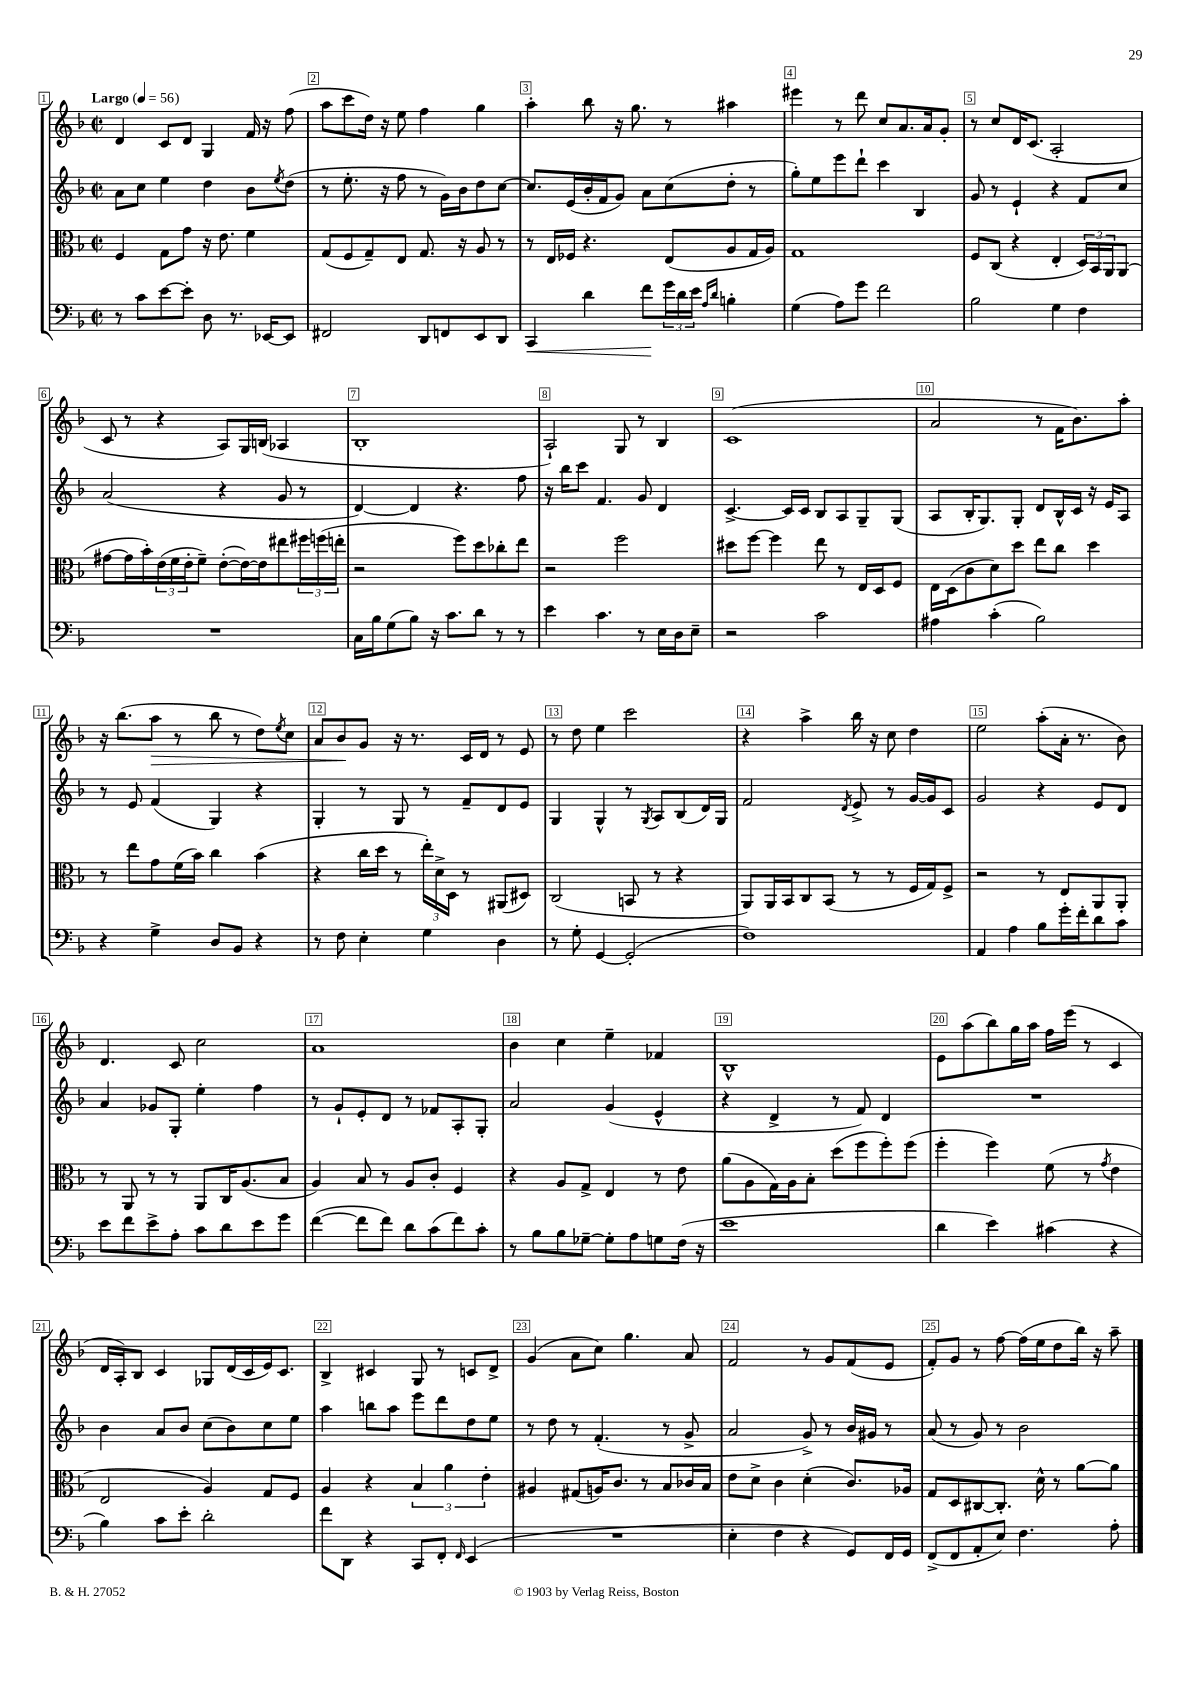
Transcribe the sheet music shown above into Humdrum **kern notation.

**kern	**kern	**kern	**kern
*staff4	*staff3	*staff2	*staff1
*clefF4	*clefC3	*clefG2	*clefG2
*k[b-]	*k[b-]	*k[b-]	*k[b-]
*M2/2	*M2/2	*M2/2	*M2/2
*met(c|)	*met(c|)	*met(c|)	*met(c|)
*MM56	*MM56	*MM56	*MM56
8r	4F/	8a\L	4d/
8c\L	.	8cc\J	.
[8e\	8G\L	4ee\	8c/L
8e'\]J	8g\J	.	8d/J
8D\	16r	4dd\	4G/
.	8.e\	.	.
8.r	.	.	.
.	4f\	8b-\L	16f/
[16EE-/LK	.	.	16r
.	.	8qee/	.
8EE-/]J	.	(8dd\J	(8ff\
=	=	=	=
2FF#/	(8G/L	8r	8aa\L
.	8F/	8.ee'\	8ccc\
.	8G~/)	.	16dd\Jk)
.	.	16r	16r
.	8E/J	8ff\	8ee\
8DD/L	8.G/	8r	4ff\
8FF/	.	16g\LL)	.
.	16r	16b-\J	.
8EE/	8A/	8dd\	4gg\
8DD/J	8r	[8cc\J	.
=	=	=	=
4CC/	8r	8.cc/]L	4aa'\
.	16E/LL	.	.
.	16F-/JJ	(16e/L	.
4d\	4.r	16b-'/	8bb-\
.	.	16f/J	.
.	.	8g/J)	16r
.	.	.	8.gg\
8f\L	.	8a\L	.
24g\L	(8E/L	(8cc\	8r
24d\	.	.	.
24e\JJ	.	.	.
16qqA/LL	.	.	.
16qqd/JJ	.	.	.
4B'\	8A/	8dd'\J	4aa#\
.	16G/L	8r	.
.	16A/JJ)	.	.
=	=	=	=
(4G\	1G	8gg'\L)	4eee#\
.	.	8ee\	.
8A\L)	.	8eee\	8r
8g\J	.	8ddd`\J	8ddd\
2f\	.	4ccc\	8cc/L
.	.	.	8.a/
.	.	4B-/	.
.	.	.	16a/k
.	.	.	8g'/J
=	=	=	=
2B-\	8F/L	8g/	8r
.	(8C/J	8r	8cc/L
.	4r	4e`/	16d/K
.	.	.	(8.c/J
4G\	4E'/	4r	2A'/
4F\	24D/LL)	8f/L	.
.	24BB-/	.	.
.	24AA/J	.	.
.	(8AA/J	8cc/J	.
=	=	=	=
1r	[8g#\L	(2a/	8c/
.	16g#\]L	.	8r
.	16b-'\)	.	.
.	(24e\	.	4r
.	24f\	.	.
.	24e'\J	.	.
.	8f~\J)	.	.
.	([8e'\L	4r	8A/L)
.	16e\_L)	.	16G/L
.	16e\]J	.	(16B/JJ
.	8ee#\	8g/	4A-/
.	24ff#\L	8r	.
.	(24ff\	.	.
.	24ee'\JJ	.	.
=	=	=	=
16C\LL	2r	[4d/)	1B-'
16B-\J	.	.	.
(8G\	.	.	.
8B-\J)	.	4d/]	.
16r	.	.	.
8.c\L	.	.	.
.	8ff\L)	4.r	.
8d\J	8dd\	.	.
8r	8cc-'\	.	.
8r	8ee\J	8ff\	.
=	=	=	=
4e\	2r	16r	2A`/)
.	.	16bb-\LK	.
.	.	8ccc\J	.
4.c\	.	4.f/	.
.	2ff\	.	8G/
8r	.	8g/	8r
16E\LL	.	4d/	4B-/
16D\J	.	.	.
8E~\J	.	.	.
=	=	=	=
2r	8dd#\L	[4.c^/	(1c
.	[8ff\J	.	.
.	4ff\]	.	.
.	.	16c/]LL	.
.	.	16c/JJ	.
2c\	8ee\	8B-/L	.
.	8r	8A/	.
.	16E/LL	8G~/	.
.	16D/J	.	.
.	8F/J	(8G/J	.
=	=	=	=
4A#\	16E\LL	8A/L	2a/
.	(16D\J	.	.
.	8c\	16B-'/K	.
.	.	8.G/)	.
(4c'\	8d\)	.	.
.	8dd\J	8G'/J	.
2B-\)	8ee\L	8d/L	8r
.	8cc\J	16B-^^/L	16f\LK
.	.	16c/JJ	8.b-\)
.	4dd\	16r	.
.	.	16e/LK	.
.	.	8A/J	8aa'\J
=	=	=	=
4r	8r	8r	16r
.	.	.	(8.bb-\L
.	8ee\L	8e/	.
4G^\	8g\	(4f/	8aa\J
.	(16f\L	.	8r
.	16b-\JJ)	.	.
8D/L	4cc\	4G/)	8bb-\
8BB-/J	.	.	8r
4r	(4b-\	4r	8dd\L)
.	.	.	8qee/
.	.	.	8cc\J
=	=	=	=
8r	4r	4G'/	8a/L
8F\	.	.	8b-/
4E'\	16cc\LL	8r	8g/J
.	16dd\JJ	.	.
.	8r	8G/	16r
.	.	.	8.r
4G\	24ee'\LL)	8r	.
.	24d^\	.	.
.	24D\JJ	.	.
.	8r	8f~/L	16c/LL
.	.	.	16d/JJ
4D\	(8AA#/L	8d/	8r
.	8D#/J)	8e/J	8e/
=	=	=	=
8r	(2C/	4G/	8r
8G'\	.	.	8dd\
[4GG/	.	4G^^/	4ee\
(2GG'/]	8BB/	8r	2ccc\
.	.	8qG/	.
.	8r	8A/L	.
.	4r	(8B-/	.
.	.	16d/L)	.
.	.	16G/JJ	.
=	=	=	=
1F)	8AA/L)	2f/	4r
.	16AA/L	.	.
.	16BB-/J	.	.
.	8C/	.	4aa^\
.	(8BB-/J	.	.
.	.	8qd/	.
.	8r	8e^/	16bb-\
.	.	.	16r
.	8r	8r	8cc\
.	16F/LL	[16g/LL	4dd\
.	16G/J)	16g/]J	.
.	8F^/J	8c/J	.
=	=	=	=
4AA/	2r	2g/	2ee\
4A\	.	.	.
8B-\L	8r	4r	(8aa'\L
16g'\L	8E/L	.	16a'\Jk
16f'\J	.	.	8.r
8d\	8AA/	8e/L	.
8c\J	8AA'/J	8d/J	8b-\)
=	=	=	=
8e\L	8r	4a/	4.d/
8f\	8AA/	.	.
8e^\	8r	8g-/L	.
8A'\J	8r	8G'/J	8c/
8c\L	8AA/L	4ee'\	2cc\
8d\	16C/K	.	.
.	(8.A/	.	.
8e\	.	4ff\	.
8g\J	8B-/J	.	.
=	=	=	=
([4f\	4A/)	8r	1a
.	.	8g`/L	.
8f\]L	8B-/	8e'/	.
8f\J)	8r	8d/J	.
8d\L	8A/L	8r	.
(8c\	8c'/J	8f-/L	.
8f\)	4F/	8A'/	.
8c'\J	.	8G'/J	.
=	=	=	=
8r	4r	2a/	4b-\
8B-\L	.	.	.
8B-\	8A/L	.	4cc\
[8G-~\J	8G^/J	.	.
8G-'\]L	4E/	(4g/	4ee~\
8A\	.	.	.
8G\	8r	4e^^/	4f-/
(16F\Jk	8e\	.	.
16r	.	.	.
=	=	=	=
1e	(8a\L	4r	1B-^^
.	8A\	.	.
.	16G\L)	4d^/	.
.	16A\J	.	.
.	8B-'\J	.	.
.	(8dd\L	8r	.
.	8ff\	8f/)	.
.	8ff'\)	4d/	.
.	(8ff\J	.	.
=	=	=	=
4d\	4ff'\	1r	8e\L
.	.	.	(8aa\
4e\)	4ff\)	.	8bb-\)
.	.	.	16gg\L
.	.	.	16aa\JJ
(4c#\	(8f\	.	16ff\LL
.	.	.	(16eee\JJ
.	8r	.	8r
.	8qg/	.	.
4r	4e\	.	4c/
=	=	=	=
4B-\)	2E/	4b-\	16d/LL
.	.	.	16A'/J)
.	.	.	8B-/J
8c\L	.	8a/L	4c/
8e'\J	.	8b-/J	.
2d'\	4A/)	(8cc\L	8G-/L
.	.	8b-\)	(16d/L
.	.	.	16c/
.	8G/L	8cc\	16e/J)
.	.	.	8.c/J
.	8F/J	8ee\J	.
=	=	=	=
8f\L	4A/	4aa\	4B-^/
8DD\J	.	.	.
4r	4r	8bb\L	4c#/
.	.	8aa\J	.
8CC/L	6B-/	8eee\L	8G/
8FF'/J	.	8ddd\	8r
.	6a\	.	.
16qqFF/	.	.	.
(4EE/	.	8dd\	8c/L
.	6e'\	.	.
.	.	8ee\J	8d^/J
=	=	=	=
1r	4A#/	8r	(4g/
.	.	8dd\	.
.	(8G#/L	8r	8a\L
.	16A/K)	(4.f'/	8cc\J)
.	8.c/J	.	.
.	.	.	4.gg\
.	8r	.	.
.	8B-/L	8r	.
.	16c-/L	8g^/	8a/
.	16B-/JJ	.	.
=	=	=	=
4E'\	8e\L	2a/	2f/
.	8d^\J	.	.
4F\	4c\	.	.
4r	(4d'\	8g^/)	8r
.	.	8r	8g/L
8GG/L)	8.c/L)	16b-/LL	(8f/
.	.	16g#/JJ	.
16FF/L	.	8r	8e/J
16GG/JJ	16A-/Jk	.	.
=	=	=	=
(8FF^/L	8G/L	(8a/	8f'/L)
8FF/	8D/	8r	8g/J
8AA'/	[8C#/	8g/)	8r
8E/J)	8.C#'/]J	8r	[8ff\
4.F\	.	2b-\	(16ff\]LL
.	16d^^\	.	16ee\J
.	8r	.	8dd\
.	[8a\L	.	16bb-\Jk)
.	.	.	16r
8A'\	8a\]J	.	8aa~\
==	==	==	==
*-	*-	*-	*-
